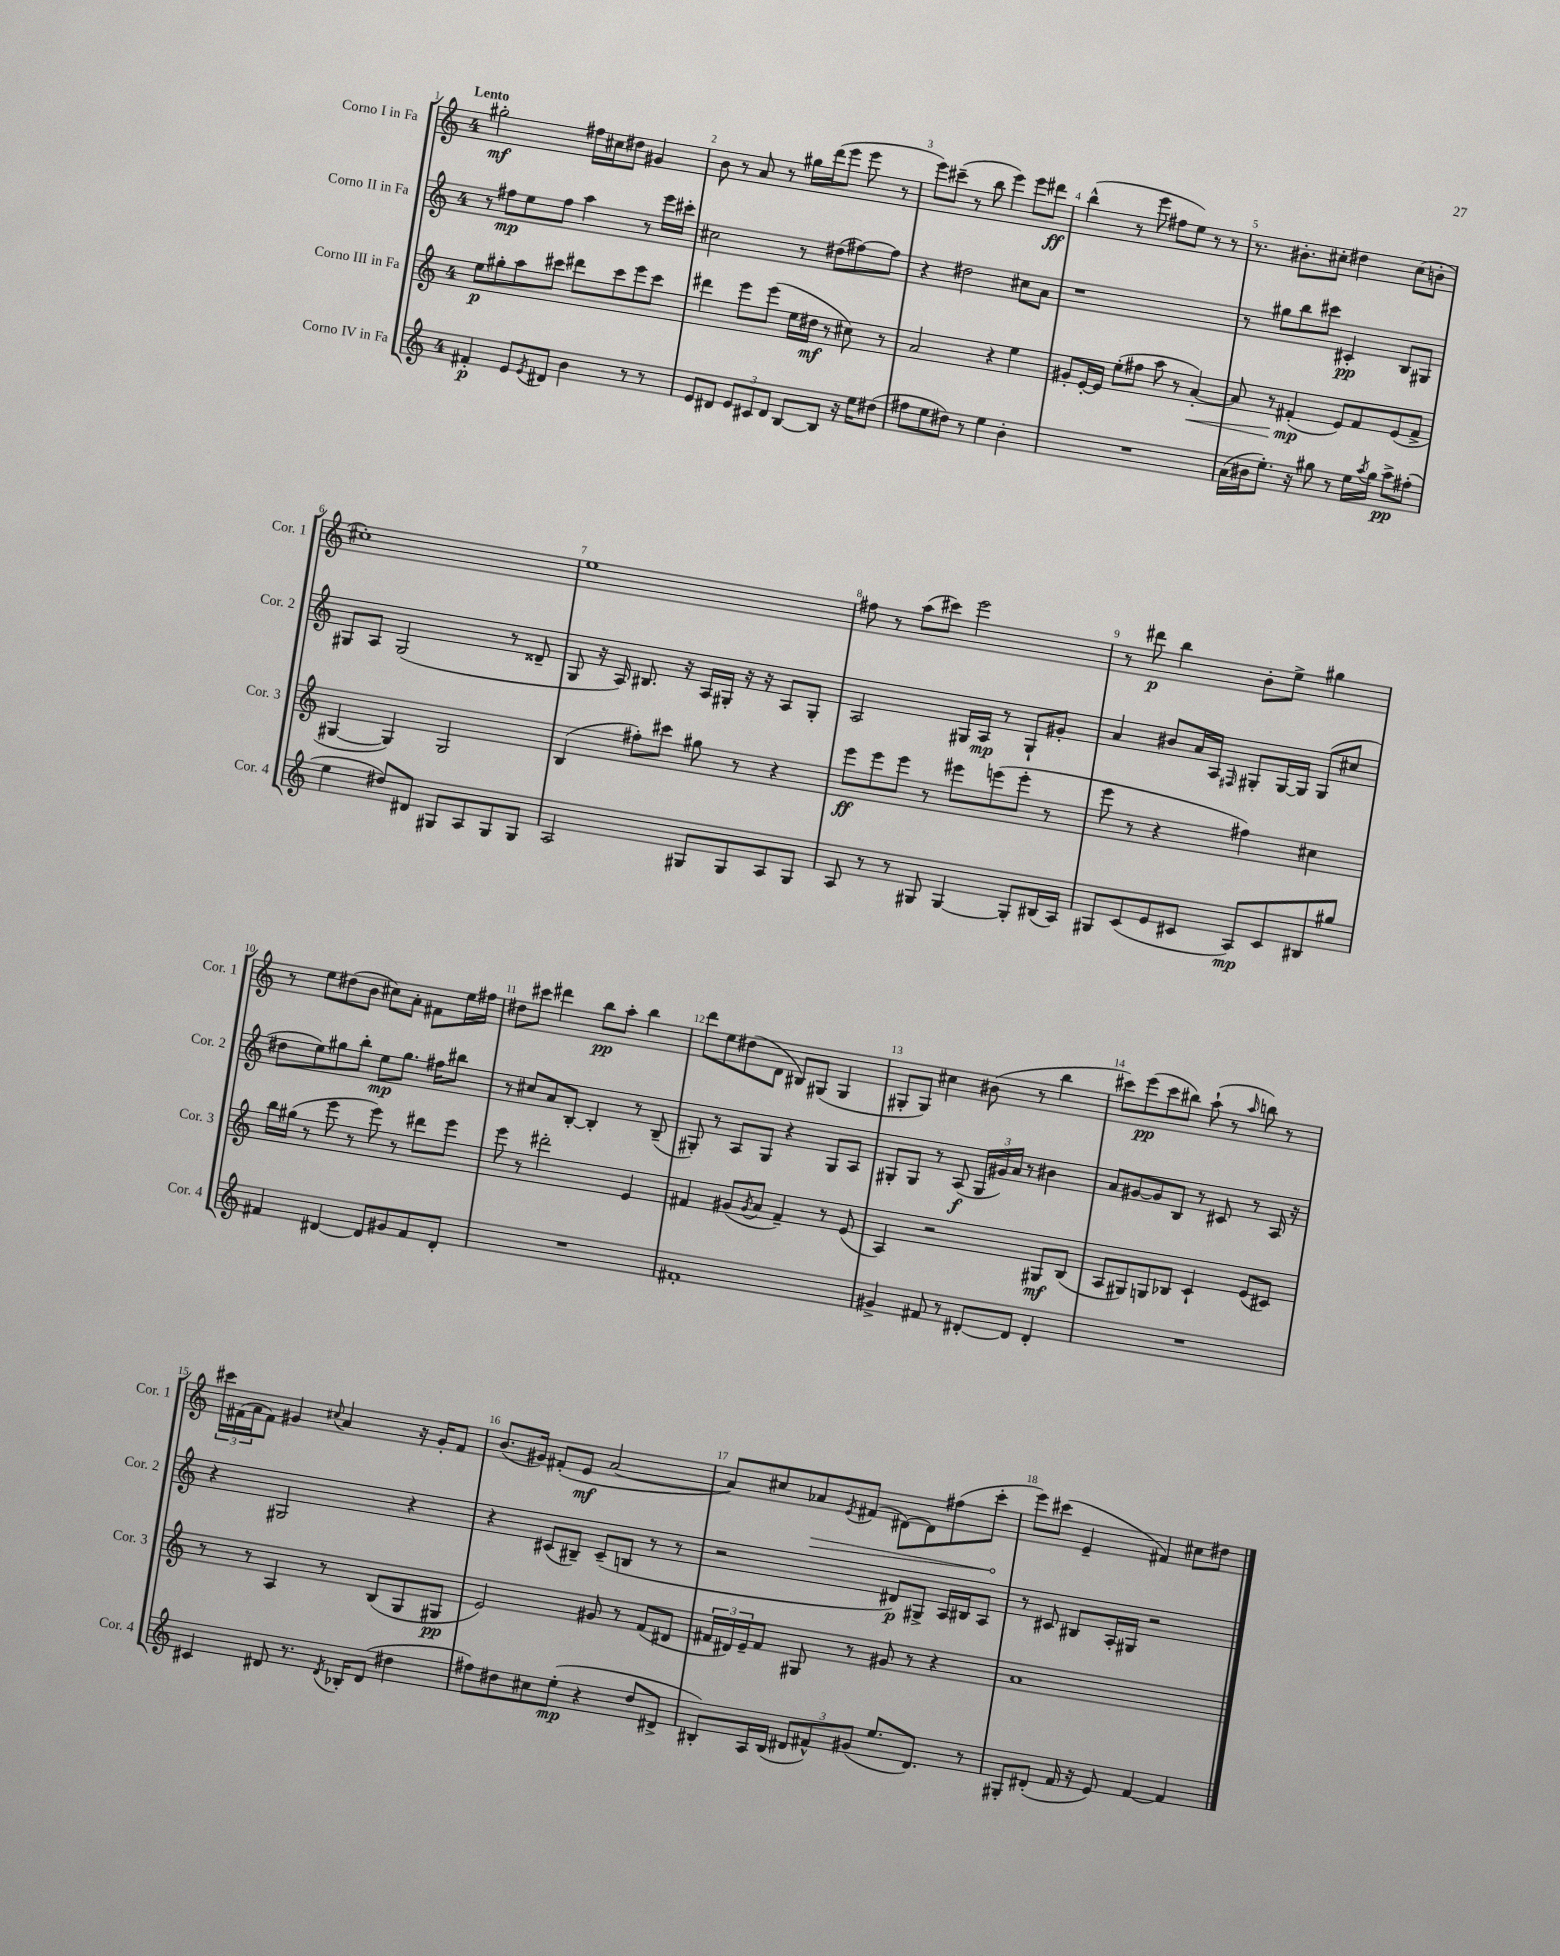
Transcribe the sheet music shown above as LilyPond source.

<<
\new StaffGroup <<
\new Staff = "s0" \with { instrumentName = "Corno I in Fa" shortInstrumentName = "Cor. 1" } {
    \clef treble \key c \major \once \override Staff.TimeSignature.style = #'single-digit \time 4/4 \tempo "Lento"
    gis''2-.\mf fis''16 cis''16 dis''8 gis'4 |
    b'8 r8 a'8 r8 gis''16 d'''16( e'''8 e'''8 r8 |
    e'''8) cis'''8--( r8 b''8 e'''4) e'''8 dis'''8\ff |
    b''4-^( r8 e'''8 fis''8 e''8) r8 r8 |
    r8. bis'8.-. cis''8-. dis''4 cis''8( b'8-. |
    cis''1-.) |
    e''1 |
    fis''8 r8 a''8( cis'''8) e'''2 |
    r8 dis'''8\p b''4 b'8-. e''8-> gis''4 |
    r8 e''8 dis''8( b'8 cis''8) a'8-. fis'8 e''16 fis''16 |
    dis''8 cis'''8 dis'''4 b''8\pp a''8-. b''4 |
    d'''8 e''8 dis''8( d'8 bis8) gis8( gis4 |
    gis8-. gis8) cis''4 bis'8( r8 b''4 |
    cis'''8) e'''8\pp( cis'''8 bis''8) a''8-!( r8 \grace { a''16 } b''8) r8 |
    \tuplet 3/2 { cis'''16 fis'16( a'16 } fis'8) gis'4 \appoggiatura { cis''8 } a'4 r16 gis'16-. fis'8 |
    b'8.( gis'16) fis'8-.( e'8\mf a'2~ |
    a'8) cis''8 \once \override Hairpin.circled-tip = ##t aes'8\> \acciaccatura { e'8 } fis'8( dis'8~) dis'8 fis''8( c'''8-.\! |
    e'''8) cis'''8( e'4-- fis'4) cis''8 dis''8 \bar "|." |
}
\new Staff = "s1" \with { instrumentName = "Corno II in Fa" shortInstrumentName = "Cor. 2" } {
    \clef treble \key c \major \once \override Staff.TimeSignature.style = #'single-digit \time 4/4
    r8 fis''8\mp e''8 fis''8 a''4 r8 e'''16 cis'''16-. |
    cis''2 r8 dis''8( fis''8~) fis''8 |
    r4 dis''2 cis''8 a'8 |
    r1 |
    r8 gis''8 b''8 cis'''8 cis'4-.\pp b8 gis8 |
    gis8 a8 gis2( r8 disis'8-- |
    g8 r16 a16) bis8. r16 a16 gis16-. r16 r16 a8 gis8-. |
    a2 gis16 a16\mp r8 gis8-! gis'8-. |
    a'4 bis'8 a'16 a16 \grace { fis16 } gis8-. gis16~ gis16 gis8( cis''8 |
    dis''8 e''8) gis''8 b''8-. e''8\mp gis''8. fis''16 bis''8 |
    r8 cis''8 a'8 b8~-. b4-. r8 b8--( |
    gis8-.) r8 a8 gis8 r4 gis8 a8 |
    gis8-. gis8 r8 a8\f( \tuplet 3/2 { gis16 gis'16) a'16 } r8 bis'4 |
    a'8 gis'8~ gis'8 b8 r8 cis'8 r8 a16 r16 |
    r4 gis2 r4 |
    r4 cis'8( bis8--) cis'8--( b8 r8 r8 |
    r2 dis'8\p) gis8-> a16 bis16 a8 |
    r8 cis'8 bis8 a16-. gis16 r2 \bar "|." |
}
\new Staff = "s2" \with { instrumentName = "Corno III in Fa" shortInstrumentName = "Cor. 3" } {
    \clef treble \key c \major \once \override Staff.TimeSignature.style = #'single-digit \time 4/4
    e''8\p gis''8-. a''8 cis'''8 dis'''8 cis'''8 e'''8 cis'''8 |
    dis'''4 e'''8 e'''8( e''16 dis''16\mf r8 cis''8) r8 |
    a'2 r4 e''4 |
    gis'8-. e'16~-. e'16 e''8-.( fis''8 a''8 r8 a'4~-.\<) |
    a'8 r8 fis'4-.\mp\!( e'8) fis'8 e'8( fis'8-> |
    gis4~ gis4) gis2 |
    b4( fis''8-.) cis'''8 gis''8 r8 r4 |
    e'''8\ff e'''8 e'''8 r8 eis'''8 e'''8( e'''8-. r8 |
    e'''8 r8 r4 fis''4) cis''4 |
    b''16 gis''16( r8 e'''8 r8 e'''8) r8 dis'''8 e'''8 |
    e'''8 r8 dis'''2-. e'4 |
    fis'4 gis'8( \acciaccatura { gis'8 } a'8 fis'4--) r8 e'8( |
    a4) r2 gis8\mf b8( |
    a8 gis8) g8 bes8 c'4-! e'8( cis'8) |
    r8 r8 a4 r8 b8( g8 gis8\pp |
    e'2) gis'8 r8 f'8( dis'8 |
    \tuplet 3/2 { fis'16 dis'16) e'16-- } fis'8 gis8 r8 gis'8 r8 r4 |
    a'1 \bar "|." |
}
\new Staff = "s3" \with { instrumentName = "Corno IV in Fa" shortInstrumentName = "Cor. 4" } {
    \clef treble \key c \major \once \override Staff.TimeSignature.style = #'single-digit \time 4/4
    fis'4-.\p e'8 \acciaccatura { e'8 } dis'8 b'4 r8 r8 |
    e'8 dis'8 \tuplet 3/2 { e'8 cis'8 dis'8 } b8~ b8 r16 e''16 dis''8( |
    fis''8 e''8 dis''8) r8 e''4 b'4-. |
    R1 |
    a'16( bis'16 e''8.-.) r16 gis''8 r8 e''16 \acciaccatura { a''8 } gis''16 a''8->\pp fis''8-.( |
    e''4 dis''8) dis'8 gis8 a8 gis8 gis8 |
    a2 gis8 gis8 a8 gis8 |
    a8 r8 r8 gis8 gis4~ gis8-. bis16( a16) |
    gis8 c'8( e'8 cis'8 a8\mp) cis'8 bis8 gis''8 |
    fis'4 dis'4~ dis'8 gis'8 fis'8 dis'8-. |
    R1 |
    fis'1-. |
    gis'4-> fis'8 r8 dis'8~-. dis'8 dis'4-. |
    R1 |
    cis'4 dis'8 r8. \acciaccatura { dis'8 } bes16-. dis'8( dis''4 |
    fis''8) dis''8 cis''8 e''8-.\mp( r4 dis''8 dis'8-> |
    bis8-.) a16 bis16( \tuplet 3/2 { dis'8 fis'8-^) gis'8( } e''8. dis'8.) r8 |
    gis8-. dis'8-.( f'16 r16 e'8) f'4~ f'4 \bar "|." |
}
>>
>>
\layout { \context { \Score \override BarNumber.break-visibility = ##(#f #t #t) barNumberVisibility = #all-bar-numbers-visible } }
